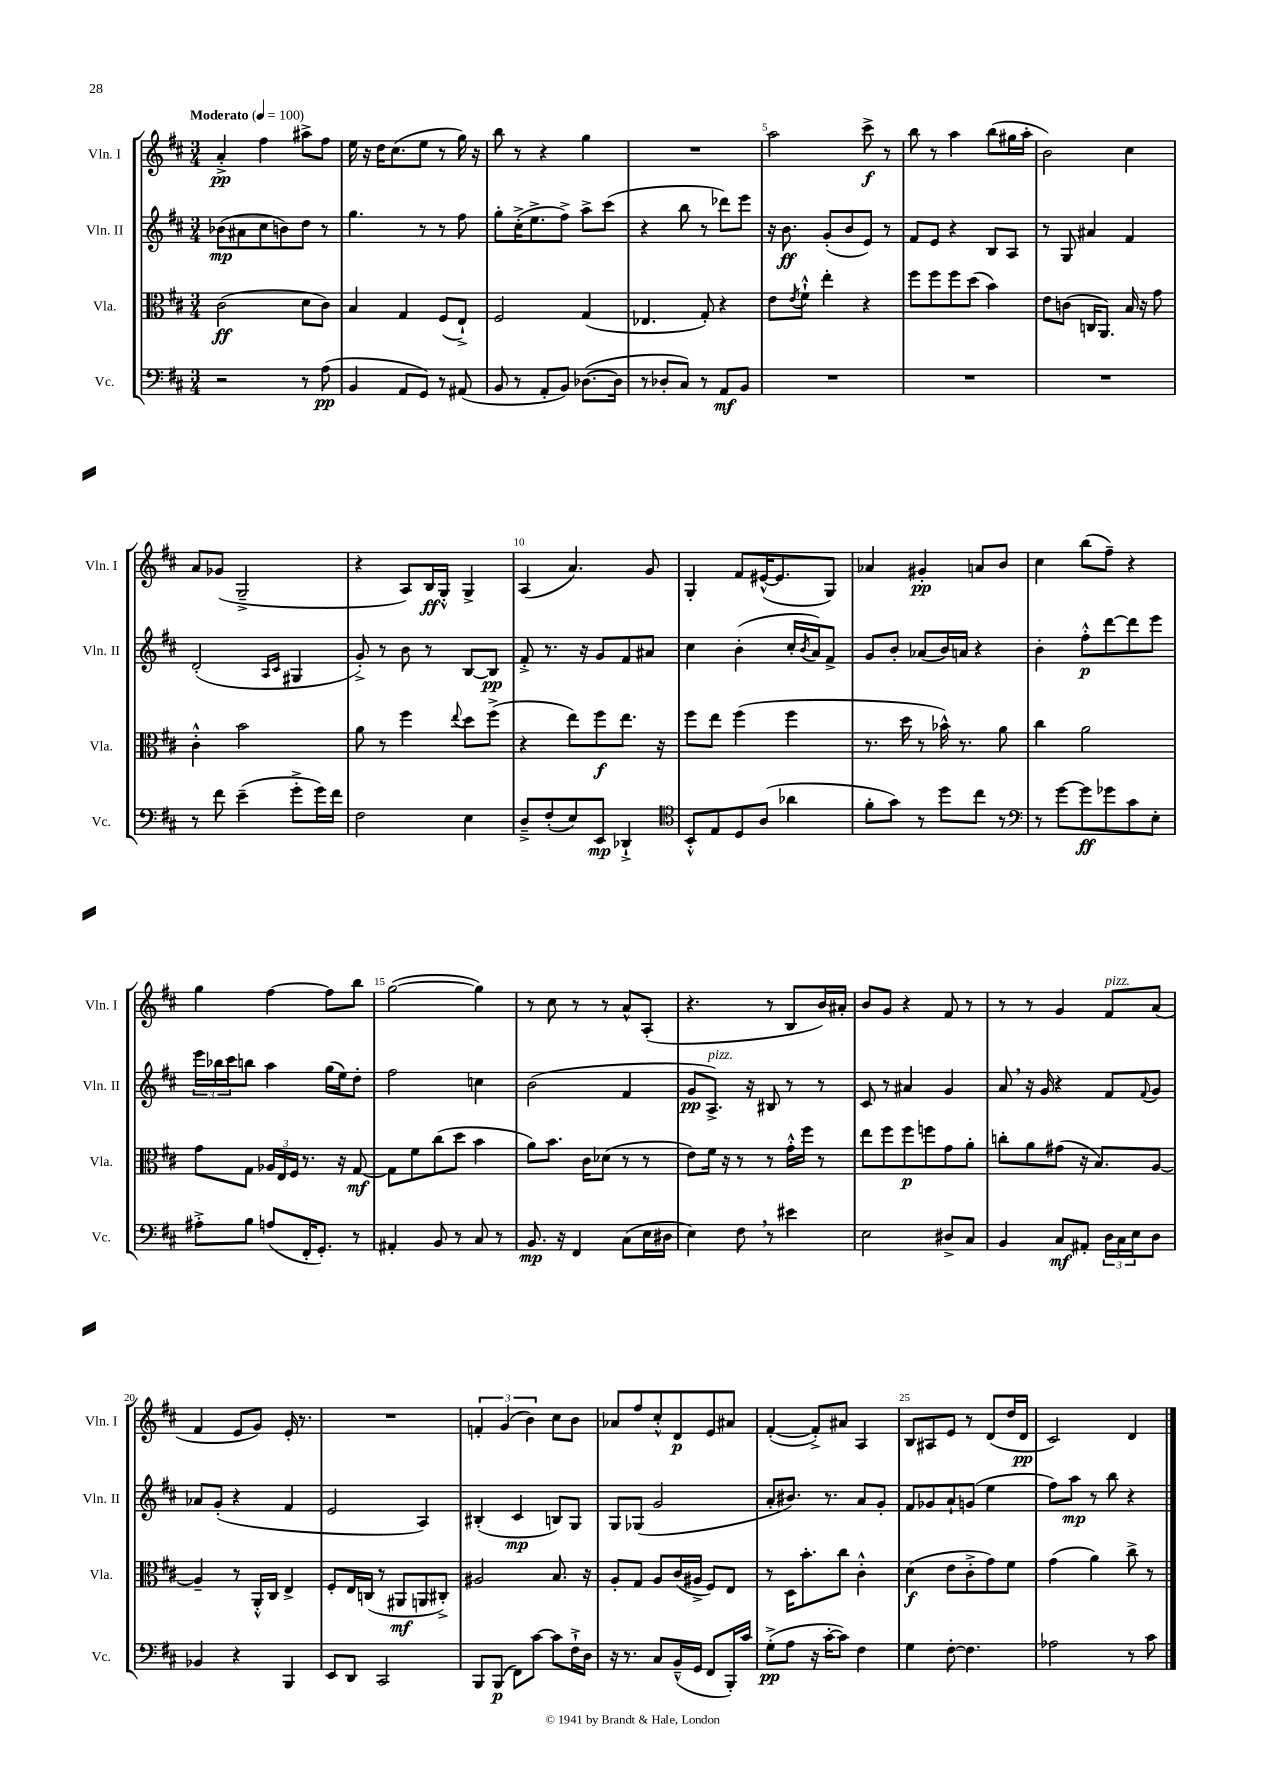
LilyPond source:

<<
\new StaffGroup <<
\new Staff = "s0" \with { instrumentName = "Vln. I" shortInstrumentName = "Vln. I" } {
    \clef treble \key d \major \numericTimeSignature \time 3/4 \tempo "Moderato" 4 = 100
    a'4-.->\pp fis''4 ais''8-> fis''8 |
    e''16 r16 d''16 cis''8.( e''8 r8 g''16) r16 |
    b''8 r8 r4 g''4 |
    R2. |
    a''2 cis'''8->\f r8 |
    b''8 r8 a''4 b''8( gis''16 a''16-. |
    b'2) cis''4 |
    a'8 ges'8( g2---> |
    r4 a8) b16\ff g16-.-^ g4-> |
    a4( a'4.) g'8 |
    g4-. fis'8 eis'16~-^( eis'8. g8) |
    aes'4 gis'4-.\pp a'8 b'8 |
    cis''4 b''8( fis''8--) r4 |
    g''4 fis''4~ fis''8 b''8 |
    g''2~( g''4) |
    r8 cis''8 r8 r8 a'8-^ a8-.( |
    r4. r8 b8 b'16) ais'16-. |
    b'8 g'8 r4 fis'8 r8 |
    r8 r8 g'4 fis'8^\markup { \italic "pizz." } a'8( |
    fis'4 e'8 g'8) e'16-. r8. |
    R2. |
    \tuplet 3/2 { f'4-. g'4( b'4) } cis''8 b'8 |
    aes'8 fis''8 cis''8-.-^ d'8\p e'8 ais'8 |
    fis'4~-.( fis'8-.->) ais'8 a4 |
    b8 ais8 e'8 r8 d'8( d''16 d'16\pp |
    cis'2) d'4 \bar "|." |
}
\new Staff = "s1" \with { instrumentName = "Vln. II" shortInstrumentName = "Vln. II" } {
    \clef treble \key d \major \numericTimeSignature \time 3/4
    bes'8\mp( ais'8 cis''8 b'8) d''8 r8 |
    g''4. r8 r8 fis''8 |
    g''8-. cis''16-.->( e''8.-> fis''8->) a''8-> cis'''8( |
    r4 b''8 r8 des'''8) e'''8 |
    r16 b'8.\ff g'8-.( b'8 e'8) r8 |
    fis'8 e'8 r4 b8 a8 |
    r8 g8 ais'4 fis'4 |
    d'2-.( \grace { a16 cis'16 } gis4 |
    g'8-.->) r8 b'8 r8 b8~ b8\pp |
    fis'8-.-> r8. r16 g'8 fis'8 ais'8 |
    cis''4 b'4-.( cis''16-. \acciaccatura { b'8 } a'16) fis'8-> |
    g'8 b'8-. aes'8( b'16) a'16 r4 |
    b'4-. fis''8-.-^\p d'''8~ d'''8 e'''8 |
    \tuplet 3/2 { e'''16 bes''16 cis'''16 } b''8 a''4 g''16( e''16) d''8-. |
    fis''2 c''4 |
    b'2( fis'4 |
    g'8\pp a8.->^\markup { \italic "pizz." }) r16 bis8 r8 r8 |
    cis'8 r8 ais'4 g'4 |
    a'8 \breathe r16 g'16 r4 fis'8 \appoggiatura { fis'8 } g'8 |
    aes'8 g'8-.( r4 fis'4 |
    e'2 a4) |
    bis4-.( cis'4\mp b8) g8 |
    g8 ges8( g'2 |
    a'8-. bis'8.) r8. a'8 g'8-. |
    fis'8 ges'8 a'8-! g'8( e''4 |
    fis''8) a''8\mp r8 b''8 r4 \bar "|." |
}
\new Staff = "s2" \with { instrumentName = "Vla." shortInstrumentName = "Vla." } {
    \clef alto \key d \major \numericTimeSignature \time 3/4
    cis'2\ff( d'8 cis'8) |
    b4 g4 fis8( e8-!->) |
    fis2 g4( |
    ees4. g8-.) r4 |
    e'8 \acciaccatura { e'8 } fis'8-!-^ e''4-. r4 |
    fis''8 fis''8 fis''8 d''8( b'4) |
    e'8 c'8( c16 a,8.) b16 r16 g'8 |
    cis'4-.-^ b'2 |
    a'8 r8 fis''4 \appoggiatura { e''8 } d''8 fis''8->( |
    r4 e''8) fis''8\f e''8. r16 |
    fis''8 e''8 fis''4( fis''4 |
    r8. d''16 r8 bes'16-^) r8. a'8 |
    cis''4 a'2 |
    g'8 g8 \tuplet 3/2 { aes16 e16 fis16 } r8. r16 g8~\mf |
    g8 fis'8 cis''8( d''8 b'4 |
    a'8) b'8. cis'16 des'8( r8 r8 |
    e'8) fis'16 r16 r8 r8 g'16-.-^ fis''16 r8 |
    e''8 fis''8 fis''8\p f''8 g'8 a'8-. |
    c''8-. a'8 gis'8( r16 b8.) a8~ |
    a4-- r8 a,16-.-^ cis16 e4-> |
    fis8-. e16 c16( r8 ais,8\mf a,8 cis8-.->) |
    ais2 b8. r16 |
    a8-. g8 a8 cis'16( ais16-> fis8) e8 |
    r8 d16 b'8.-. cis''8 cis'4-.-^ |
    d'4\f( e'8 cis'8-.-> g'8) fis'8 |
    g'4( a'4) cis''8-> r8 \bar "|." |
}
\new Staff = "s3" \with { instrumentName = "Vc." shortInstrumentName = "Vc." } {
    \clef bass \key d \major \numericTimeSignature \time 3/4
    r2 r8 a8\pp( |
    b,4 a,8 g,8) r8 ais,8( |
    b,8 r8 a,8-. b,8) des8.~( des16 |
    r8 des8-. cis8) r8 a,8\mf b,8 |
    R2. |
    R2. |
    R2. |
    r8 fis'8 e'4--( g'8-.-> g'16) fis'16 |
    fis2 e4 |
    d8---> fis8-.( e8) e,8\mp des,4-!-> |
    \clef tenor b,8-.-^ e8 d8 a8( aes'4 |
    fis'8-. g'8) r8 d''8 cis''8 r8 |
    \clef bass r8 g'8~ g'8\ff ges'8 cis'8 e8-. |
    ais8-.-> b8 a8( fis,16-. g,8.-.) r8 |
    ais,4-. b,8 r8 cis8 r8 |
    b,8.\mp r16 fis,4 cis8( e16 dis16 |
    e4) fis8 \breathe r8 eis'4 |
    e2 dis8-> cis8 |
    b,4 cis8\mf ais,8-. \tuplet 3/2 { d16 cis16 e16 } d8 |
    bes,4 r4 b,,4 |
    e,8 d,8 cis,2 |
    b,,8 b,,8\p( fis,8) cis'8~ cis'8 fis16-!-> d16 |
    r16 r8. cis8 b,16---^( g,16 fis,8 b,,16-.) cis'16 |
    g8-.->\pp( a8 r16 cis'16~-. cis'8) fis4 |
    g4 fis8~-. fis4. |
    aes2 r8 cis'8 \bar "|." |
}
>>
>>
\layout { \context { \Score \override BarNumber.break-visibility = ##(#f #t #t) barNumberVisibility = #(every-nth-bar-number-visible 5) } }
